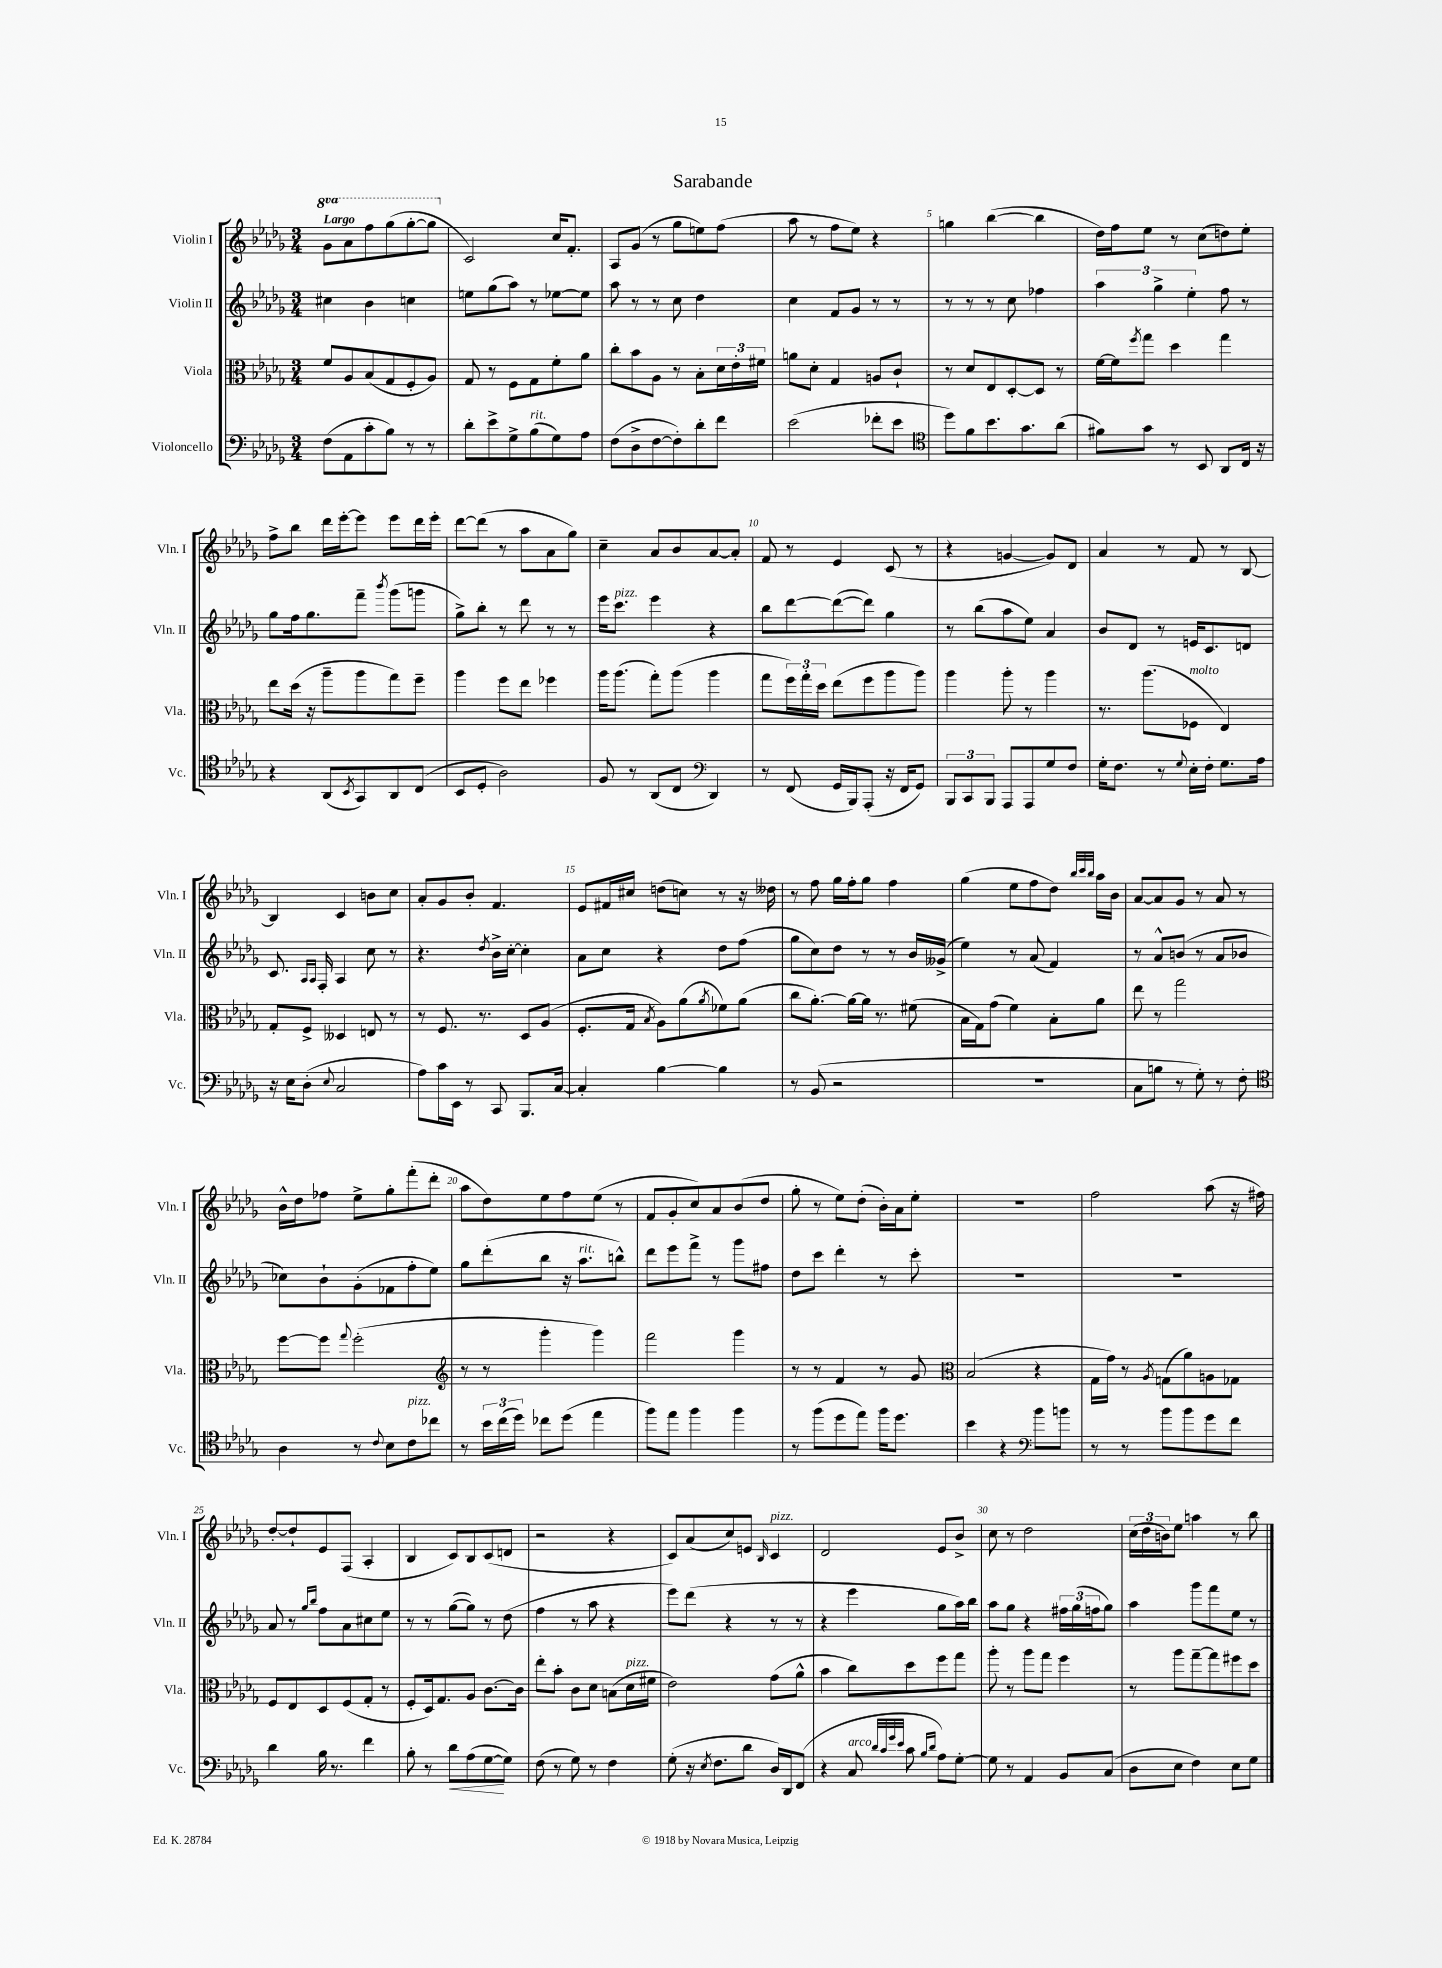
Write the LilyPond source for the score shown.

\header { title = "Sarabande" }
<<
\new StaffGroup <<
\new Staff = "s0" \with { instrumentName = "Violin I" shortInstrumentName = "Vln. I" } {
    \clef treble \key des \major \numericTimeSignature \time 3/4 \set Staff.ottavationMarkups = #ottavation-simple-ordinals \tempo "Largo"
    \ottava #1 ges''8 aes''8 f'''8 ges'''8( ges'''8~-. ges'''8 \ottava #0 |
    c'2) c''16 f'8.-. |
    aes8 ges'8( r8 ges''8 e''8) f''8( |
    aes''8 r8 f''8 ees''8) r4 |
    g''4 bes''4~( bes''4 |
    des''16) f''16 ees''8 r8 c''8( d''8) ees''8-. |
    f''8-> bes''8 des'''16 ees'''16~-. ees'''8 ees'''8 des'''16 ees'''16-. |
    des'''8~ des'''8( r8 aes''8 aes'8 ges''8) |
    c''4-- aes'8 bes'8 aes'8~ aes'8-. |
    f'8 r8 ees'4 c'8( r8 |
    r4 g'4~ g'8) des'8 |
    aes'4 r8 f'8 r8 bes8~ |
    bes4 c'4 b'8 c''8 |
    aes'8-. ges'8 bes'8-. f'4. |
    ees'8 fis'16 cis''16 d''8( c''8) r8 r16 deses''16 |
    r8 f''8 ges''16 f''16-. ges''8 f''4 |
    ges''4( ees''8 f''8 des''8) \grace { bes''32 c'''32 bes''32 } aes''16 bes'16 |
    aes'8~ aes'8 ges'8 r8 aes'8 r8 |
    bes'16-^ des''16 fes''8 ees''8-> ges''8-. f'''8-.( des'''8-. |
    aes''8 des''8) ees''8 f''8 ees''8( r8 |
    f'8 ges'8-. c''8) aes'8 bes'8( des''8 |
    ges''8-. r8 ees''8) des''8-.( bes'16-.) aes'16 ees''8-. |
    R2. |
    f''2 aes''8( r16 fis''16) |
    des''8~-. des''8-! ees'8 f8( aes4-. |
    bes4 c'8) bes8 c'8( d'8 |
    r2 r4 |
    c'8) aes'8( c''8) e'8 \grace { bes16 } c'4^\markup { \italic "pizz." } |
    des'2 ees'8 bes'8-> |
    c''8 r8 des''2 |
    \tuplet 3/2 { c''16( des''16 b'16) } ees''8 a''4 r8 bes''8 \bar "|." |
}
\new Staff = "s1" \with { instrumentName = "Violin II" shortInstrumentName = "Vln. II" } {
    \clef treble \key des \major \numericTimeSignature \time 3/4
    cis''4 bes'4 c''4 |
    e''8 ges''8( aes''8) r8 ees''8~ ees''8 |
    aes''8 r8 r8 c''8 des''4 |
    c''4 f'8 ges'8 r8 r8 |
    r8 r8 r8 c''8 fes''4 |
    \tuplet 3/2 { aes''4 ges''4-> ees''4-. } f''8 r8 |
    ges''8 f''16 ges''8. f'''8-- \acciaccatura { bes'''8 } ges'''8( g'''8 |
    ges''8->) bes''8-. r8 des'''8 r8 r8 |
    ees'''16 c'''8.^\markup { \italic "pizz." } ees'''4 r4 |
    bes''8 des'''8~ des'''8~( des'''8) ges''4 |
    r8 bes''8( aes''8 ees''8) aes'4 |
    bes'8 des'8 r8 e'16 c'8. d'8 |
    c'8. \grace { aes16 aes16 } f16-. aes4 c''8 r8 |
    r4. \acciaccatura { des''8 } bes'16-> c''16~-. c''4-. |
    aes'8 c''8 r4 des''8 f''8( |
    ges''8 c''8) des''8 r8 r8 bes'16 geses'16->( |
    ees''4) r8 aes'8( f'4) |
    r8 aes'8-^ b'8( r8 aes'8 bes'8 |
    ces''8) bes'8-! ges'8-.( fes'8 f''8-. ees''8) |
    ges''8 des'''8-.( bes''8 r16 aes''8.^\markup { \italic "rit." } b''8-^) |
    des'''8 ees'''8 f'''8-> r8 ges'''8 fis''8 |
    des''8 c'''8 des'''4-. r8 c'''8-. |
    R2. |
    R2. |
    aes'8 r8 \grace { ges''16 bes''16 } f''8 aes'8 cis''8 ees''8 |
    r8 r8 ges''8~( ges''8) r8 des''8( |
    f''4 r8 aes''8 r4 |
    ees'''8) des'''8( r4 r8 r8 |
    r4 ees'''4 ges''8 aes''16) bes''16 |
    aes''8 ges''8 r4 \tuplet 3/2 { fis''16 ges''16( f''16 } ges''8) |
    aes''4 ges'''8 f'''8 ees''8 r8 \bar "|." |
}
\new Staff = "s2" \with { instrumentName = "Viola" shortInstrumentName = "Vla." } {
    \clef alto \key des \major \numericTimeSignature \time 3/4
    f'8 aes8 bes8( ges8 f8-. aes8) |
    ges8 r8 f8 ges8 f'8-. aes'8 |
    c''8-. bes'8 aes8 r8 bes8-. \tuplet 3/2 { des'16 ees'16-. fis'16 } |
    a'8 des'8-. ges4 a8 c'8-! |
    r8 des'8 ees8 des8~-. des8 r8 |
    f'16~ f'16 \acciaccatura { f''8 } ges''8 des''4 ges''4 |
    ees''8 des''16( r16 aes''8-- aes''8 ges''8) f''8-- |
    aes''4 f''8 ees''8 fes''4 |
    aes''16 aes''8.( ges''8-.) aes''8( aes''4 |
    ges''8 \tuplet 3/2 { f''16) ges''16-. des''16 } ees''8( f''8 aes''8 aes''8) |
    aes''4 aes''8-. r8 aes''4 |
    r8. aes''8.( fes8^\markup { \italic "molto" } ees4) |
    ges8-. f8-> deses4 e8 r8 |
    r8 f8. r8. des8 aes8( |
    f8.-. ges16 \acciaccatura { bes8 } aes8) aes'8( \acciaccatura { aes'8 } fes'8) aes'8( |
    c''8 aes'8.~-.) aes'16~ aes'16 r8. fis'8( |
    bes16 ges16) ges'8( f'4) bes8-. aes'8 |
    ees''8 r8 ges''2 |
    f''8~ f''8 \appoggiatura { ges''8 } f''2-.( |
    \clef treble r8 r8 ges'''4-. ges'''4) |
    f'''2 ges'''4 |
    r8 r8 f'4 r8 ges'8 |
    \clef alto bes2( r4 |
    ges16 ges'16) r8 \acciaccatura { aes8 } g8( aes'8) a8 ges8 |
    f8 ees8 des8 f8( ges8-. r8 |
    f8-. des16) ges8. aes8 c'8.~ c'16 |
    ees''8-. bes'8-. c'8 des'8 b8( des'16^\markup { \italic "pizz." } fis'16 |
    ees'2) ges'8( aes'8-^ |
    bes'4 c''8) des''8 f''8 ges''8 |
    aes''8-. r8 aes''8 ges''8 f''4 |
    r8 aes''8 ges''8~-- ges''8 fis''8 des''8 \bar "|." |
}
\new Staff = "s3" \with { instrumentName = "Violoncello" shortInstrumentName = "Vc." } {
    \clef bass \key des \major \numericTimeSignature \time 3/4
    f8( aes,8 c'8-. bes8) r8 r8 |
    des'8-. ees'8-> ges8-> bes8^\markup { \italic "rit." }( ges8) aes8 |
    f8( des8-> f8~ f8-.) des'8-. f'8 |
    ees'2( fes'8-. ees'8 |
    \clef tenor des''8) f'8 bes'8. ges'8. aes'8( |
    fis'8) ges'8 r8 bes,8 aes,8 c16 r16 |
    r4 aes,8( \acciaccatura { bes,8 } ges,8) aes,8 c8( |
    bes,8 des8-. aes2) |
    f8 r8 aes,8( c8 \clef bass des,4) |
    r8 f,8( ges,16 bes,,16) aes,,8-.( r16 f,16 ges,8) |
    \tuplet 3/2 { bes,,8 c,8 bes,,8 } aes,,8 aes,,8 ges8 f8 |
    ges16-. f8. r8 \appoggiatura { ges8 } ees16-. f16-. ges8. aes16 |
    r16 ees16 des8-.( \appoggiatura { ees8 } c2 |
    aes8) c'16 ees,16 r8 c,8 bes,,8. c16~ |
    c4-. bes4~ bes4 |
    r8 bes,8( r2 |
    R2. |
    c8 b8 r8 ges8-.) r8 f8-. |
    \clef tenor aes4 r8 \appoggiatura { c'8 } bes8 c'8^\markup { \italic "pizz." } ces''8 |
    r8 \tuplet 3/2 { bes'16 c''16( des''16) } ces''8 des''8( ees''4 |
    f''8) ees''8 f''4 f''4 |
    r8 f''8( des''8 ees''8) f''16 des''8. |
    bes'4 r4 \clef bass bes'8 b'8 |
    r8 r8 bes'8 bes'8 ges'8 f'8 |
    des'4 bes16 r8. f'4 |
    bes8-. r8 des'8\< aes8( ges8~\! ges8) |
    f8( r8 ges8) r8 f4 |
    ges8-.( r16 \acciaccatura { ees8 } f8. des'8 des16) des,16 f,8( |
    r4 c8^\markup { \italic "arco" } \grace { des'32 c'32 ges'32 ees'32 } c'8 \grace { bes16 des'16 } aes8) ges8~-. |
    ges8 r8 aes,4 bes,8 c8( |
    des8 ees8 f4) ees8 ges8 \bar "|." |
}
>>
>>
\layout { \context { \Score \override BarNumber.break-visibility = ##(#f #t #t) barNumberVisibility = #(every-nth-bar-number-visible 5) } }
